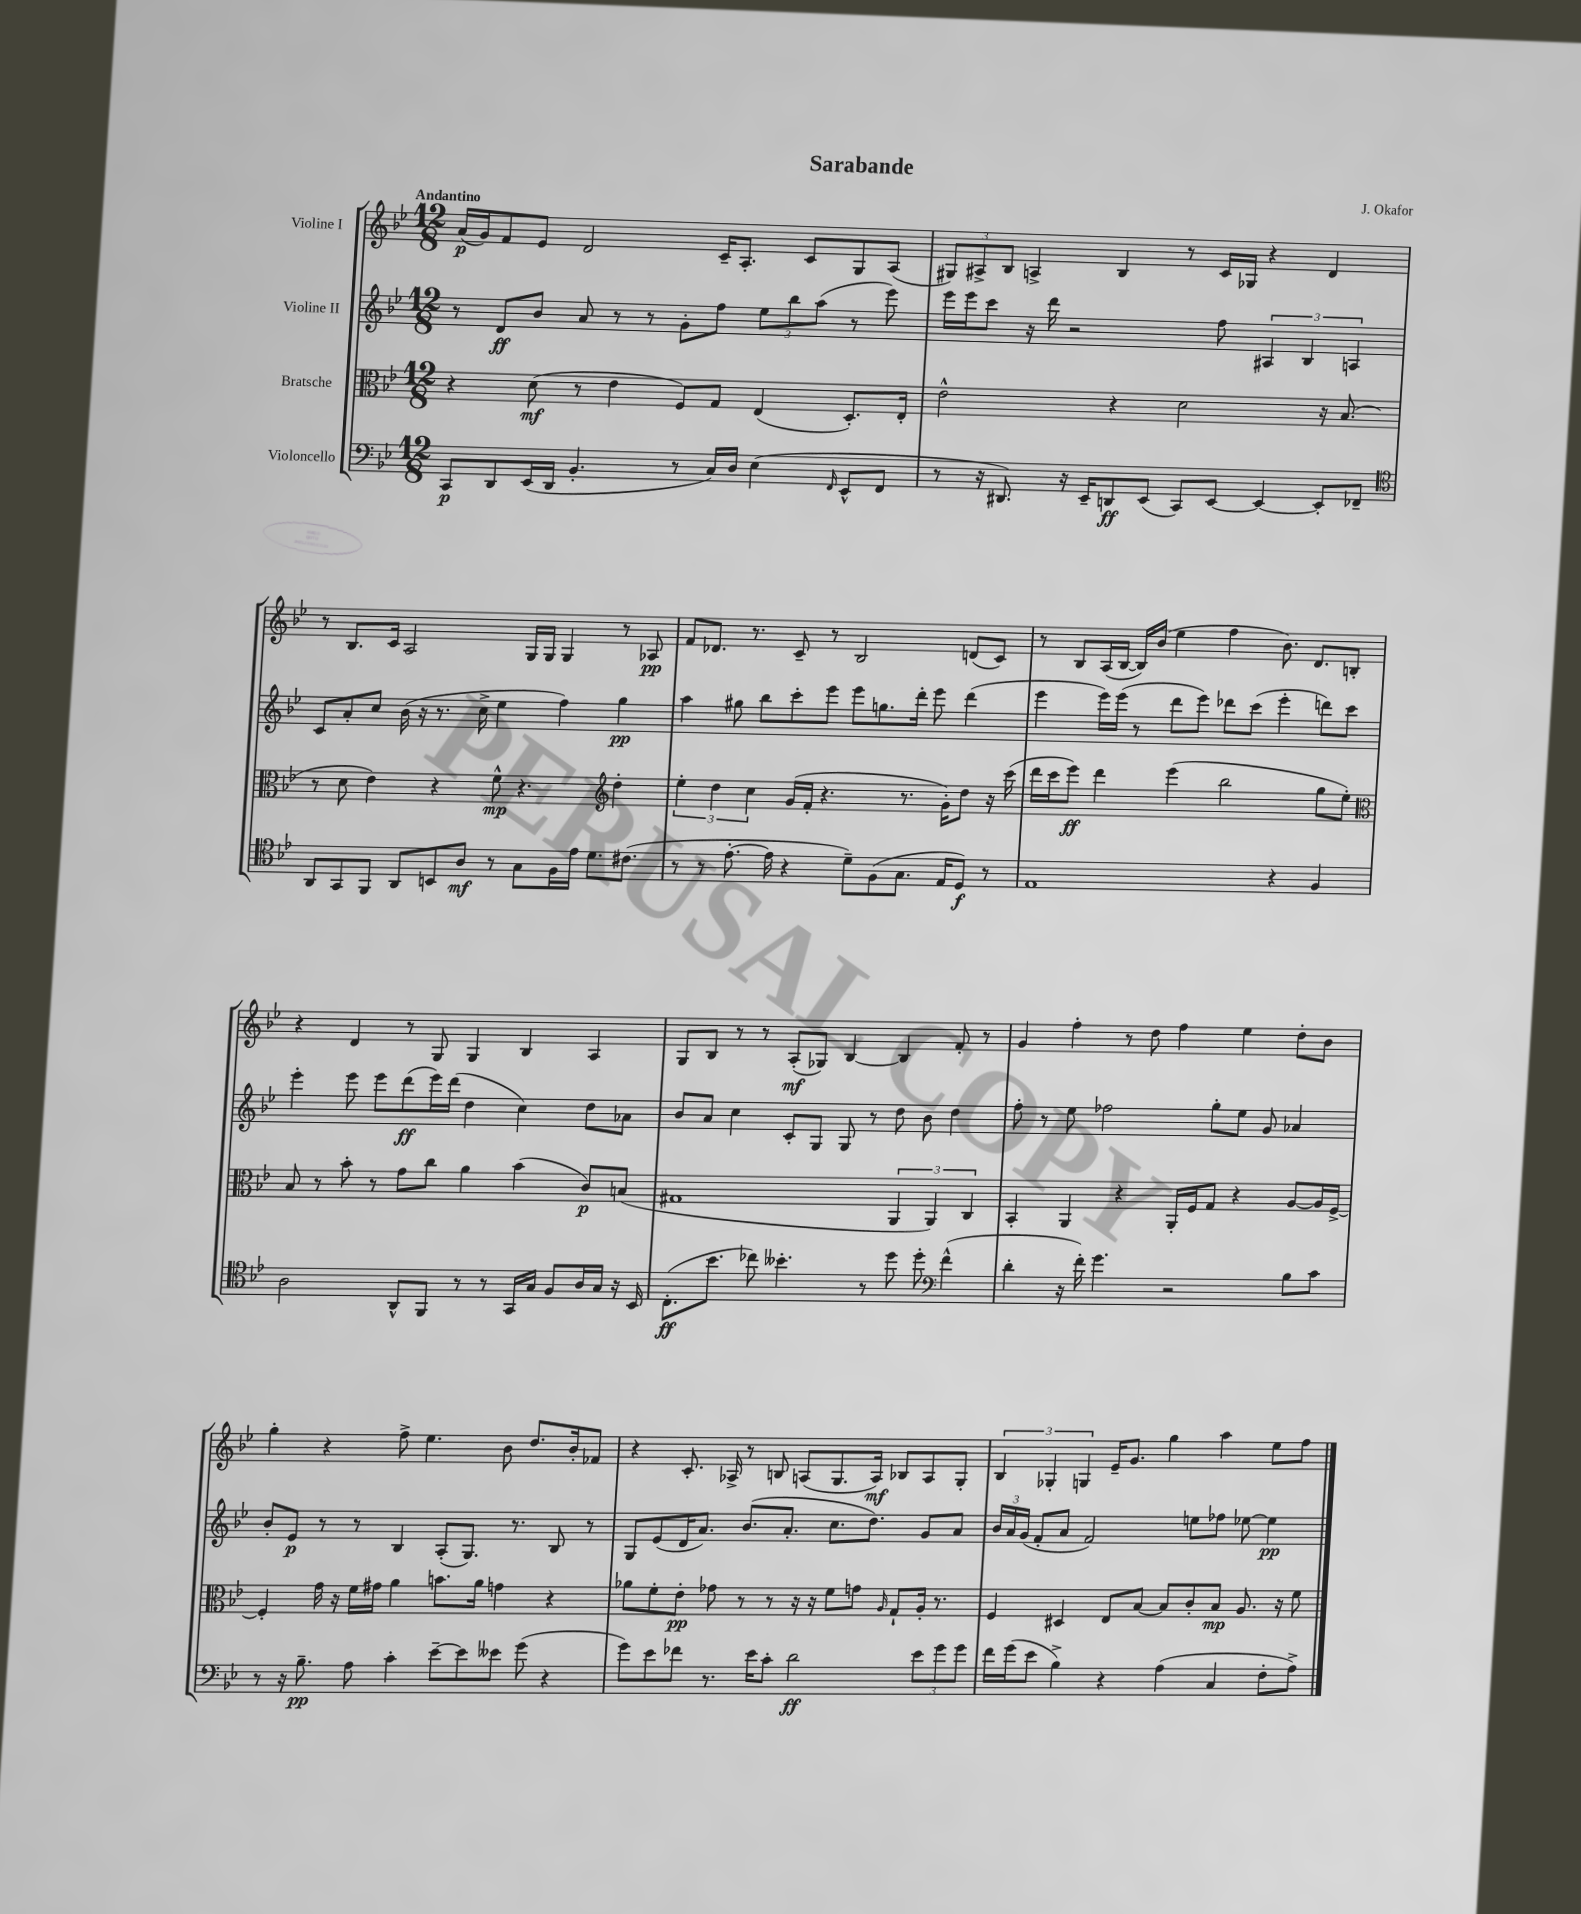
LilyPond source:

\header { title = "Sarabande" composer = "J. Okafor" }
<<
\new StaffGroup <<
\new Staff = "s0" \with { instrumentName = "Violine I" } {
    \clef treble \key bes \major \numericTimeSignature \time 12/8 \tempo "Andantino"
    \autoBeamOff a'16[\p( g'16) f'8 ees'8] d'2 c'16[-- a8.]-. c'8[ g8 a8]( |
    \tuplet 3/2 { gis8[) ais8-> bes8] } a4-> bes4 r8 c'16[ ges16] r4 d'4 |
    r8 bes8.[ c'16] a2 g16[ g16] g4 r8 aes8\pp |
    f'8[ des'8.] r8. c'8-- r8 bes2 d'8[( c'8]) |
    r8 bes8[ a16( bes16]~ bes16[) bes'16]( ees''4 f''4 bes'8.) d'8.[ b8]-. |
    r4 d'4 r8 g8 g4 bes4 a4 |
    g8[ bes8] r8 r8 a8[-.\mf( ges8]) bes4~ bes4 f'8-. r8 |
    g'4 f''4-. r8 d''8 f''4 ees''4 d''8[-. bes'8] |
    g''4-. r4 f''8-> ees''4. bes'8 d''8.[ bes'16-. fes'8] |
    r4 c'8.-. aes16-> r8 b8 a8[( g8. a16]\mf) bes8[ a8 g8]-. |
    \tuplet 3/2 { bes4 ges4-. g4 } ees'16[-- g'8.] g''4 a''4 ees''8[ f''8] \bar "|." |
}
\new Staff = "s1" \with { instrumentName = "Violine II" } {
    \clef treble \key bes \major \numericTimeSignature \time 12/8
    \autoBeamOff r8 d'8[\ff bes'8] a'8 r8 r8 g'8[-. f''8] \tuplet 3/2 { ees''8[ bes''8 a''8]( } r8 ees'''8) |
    ees'''16[ ees'''16 c'''8] r16 d'''16 r2 f''8 \tuplet 3/2 { ais4 bes4 a4 } |
    c'8[ a'8-. c''8] bes'16( r16 r8. c''16-> ees''4 f''4) g''4\pp |
    a''4 gis''8 bes''8[ c'''8-. ees'''8] ees'''8[ g''8. d'''16]-. ees'''8 d'''4( |
    ees'''4 ees'''16[) ees'''16]( r8 d'''8[ ees'''8]) des'''8[ c'''8]( ees'''4-. d'''8[) c'''8] |
    ees'''4-. ees'''8 ees'''8[ d'''8\ff( ees'''16) d'''16]( d''4 c''4) d''8[ aes'8] |
    bes'8[ a'8] c''4 c'8[-. g8] g8 r8 d''8 bes'8 d''4 |
    f''8-. r8 ees''8 fes''2 g''8[-. ees''8] g'8 aes'4 |
    bes'8[-. ees'8]\p r8 r8 bes4 a8[-.( g8.]) r8. bes8 r8 |
    g8[ ees'8( d'16 a'8.]) bes'8.[( a'8.]-. c''8.[ d''8.]) g'8[ a'8] |
    \tuplet 3/2 { bes'16[ a'16 g'16]( } f'8[-. a'8] f'2) e''8[ fes''8] ees''8~ ees''4\pp \bar "|." |
}
\new Staff = "s2" \with { instrumentName = "Bratsche" } {
    \clef alto \key bes \major \numericTimeSignature \time 12/8
    \autoBeamOff r4 d'8\mf( r8 ees'4 f8[) g8] ees4( d8.[-.) ees16]-. |
    ees'2-^ r4 d'2 r16 bes8.( |
    r8 d'8 ees'4) r4 f'8-^\mp r4. \clef treble d''4-. |
    \tuplet 3/2 { ees''4-. d''4 c''4 } g'16[( f'16]-. r4. r8. g'16[-.) d''8] r16 c'''16( |
    d'''16[ c'''16 ees'''8]\ff) d'''4 ees'''4( bes''2 g''8[ ees''8]-.) |
    \clef alto bes8 r8 bes'8-. r8 g'8[ c''8] a'4 bes'4( c'8[\p) b8]( |
    gis1 \tuplet 3/2 { a,4 a,4) c4 } |
    bes,4-. a,4 r4 a,16[-. f16 g8] r4 a8[~ a16 f16]~-> |
    f4-. g'16 r16 f'16[ gis'16] a'4 b'8.[ a'16] g'4 r4 |
    aes'8[ f'8-. ees'8]-.\pp ges'8 r8 r8 r16 r16 f'8[ g'8] \grace { a16 } g8[-! a16]-. r8. |
    f4 dis4 ees8[ bes8]~ bes8[ c'8-. bes8]\mp a8. r16 f'8 \bar "|." |
}
\new Staff = "s3" \with { instrumentName = "Violoncello" } {
    \clef bass \key bes \major \numericTimeSignature \time 12/8
    \autoBeamOff c,8[\p d,8 ees,16( d,16] bes,4.-. r8 c16[) d16] ees4( \grace { f,16 } ees,8[-^ f,8] |
    r8 r16 dis,8.) r16 ees,16[-- d,8\ff ees,8]( c,8[) ees,8]~ ees,4~ ees,8[-. fes,8]-- |
    \clef tenor a,8[ g,8 f,8] a,8[ b,8 a8]\mf r8 g8[ f16 ees'16] d'8.[ cis'8.]( |
    r8 r8 ees'8.~-. ees'16 r4 d'8[--) f8( g8.] ees16[ d8]\f) r8 |
    ees1 r4 f4 |
    a2 a,8[-^ f,8] r8 r8 g,16[ g16] f8[ a16 g16] r16 bes,16 |
    c8.[-.\ff( bes'8.] ces''8) beses'4.-. r8 d''8 d''8-. \clef bass f'4-^( |
    d'4-. r16 f'16-.) g'4. r2 bes8[ c'8] |
    r8 r16 bes8.--\pp a8 c'4-. ees'8[~-- ees'8 eeses'8] g'8( r4 |
    g'8[) ees'8 fes'8] r8. ees'16[ c'8]-. d'2\ff \tuplet 3/2 { ees'8[ g'8 g'8] } |
    f'16[ g'16( ees'8] bes4->) r4 a4( c4 f8[-. a8]->) \bar "|." |
}
>>
>>
\layout { \context { \Score \remove "Bar_number_engraver" } }
